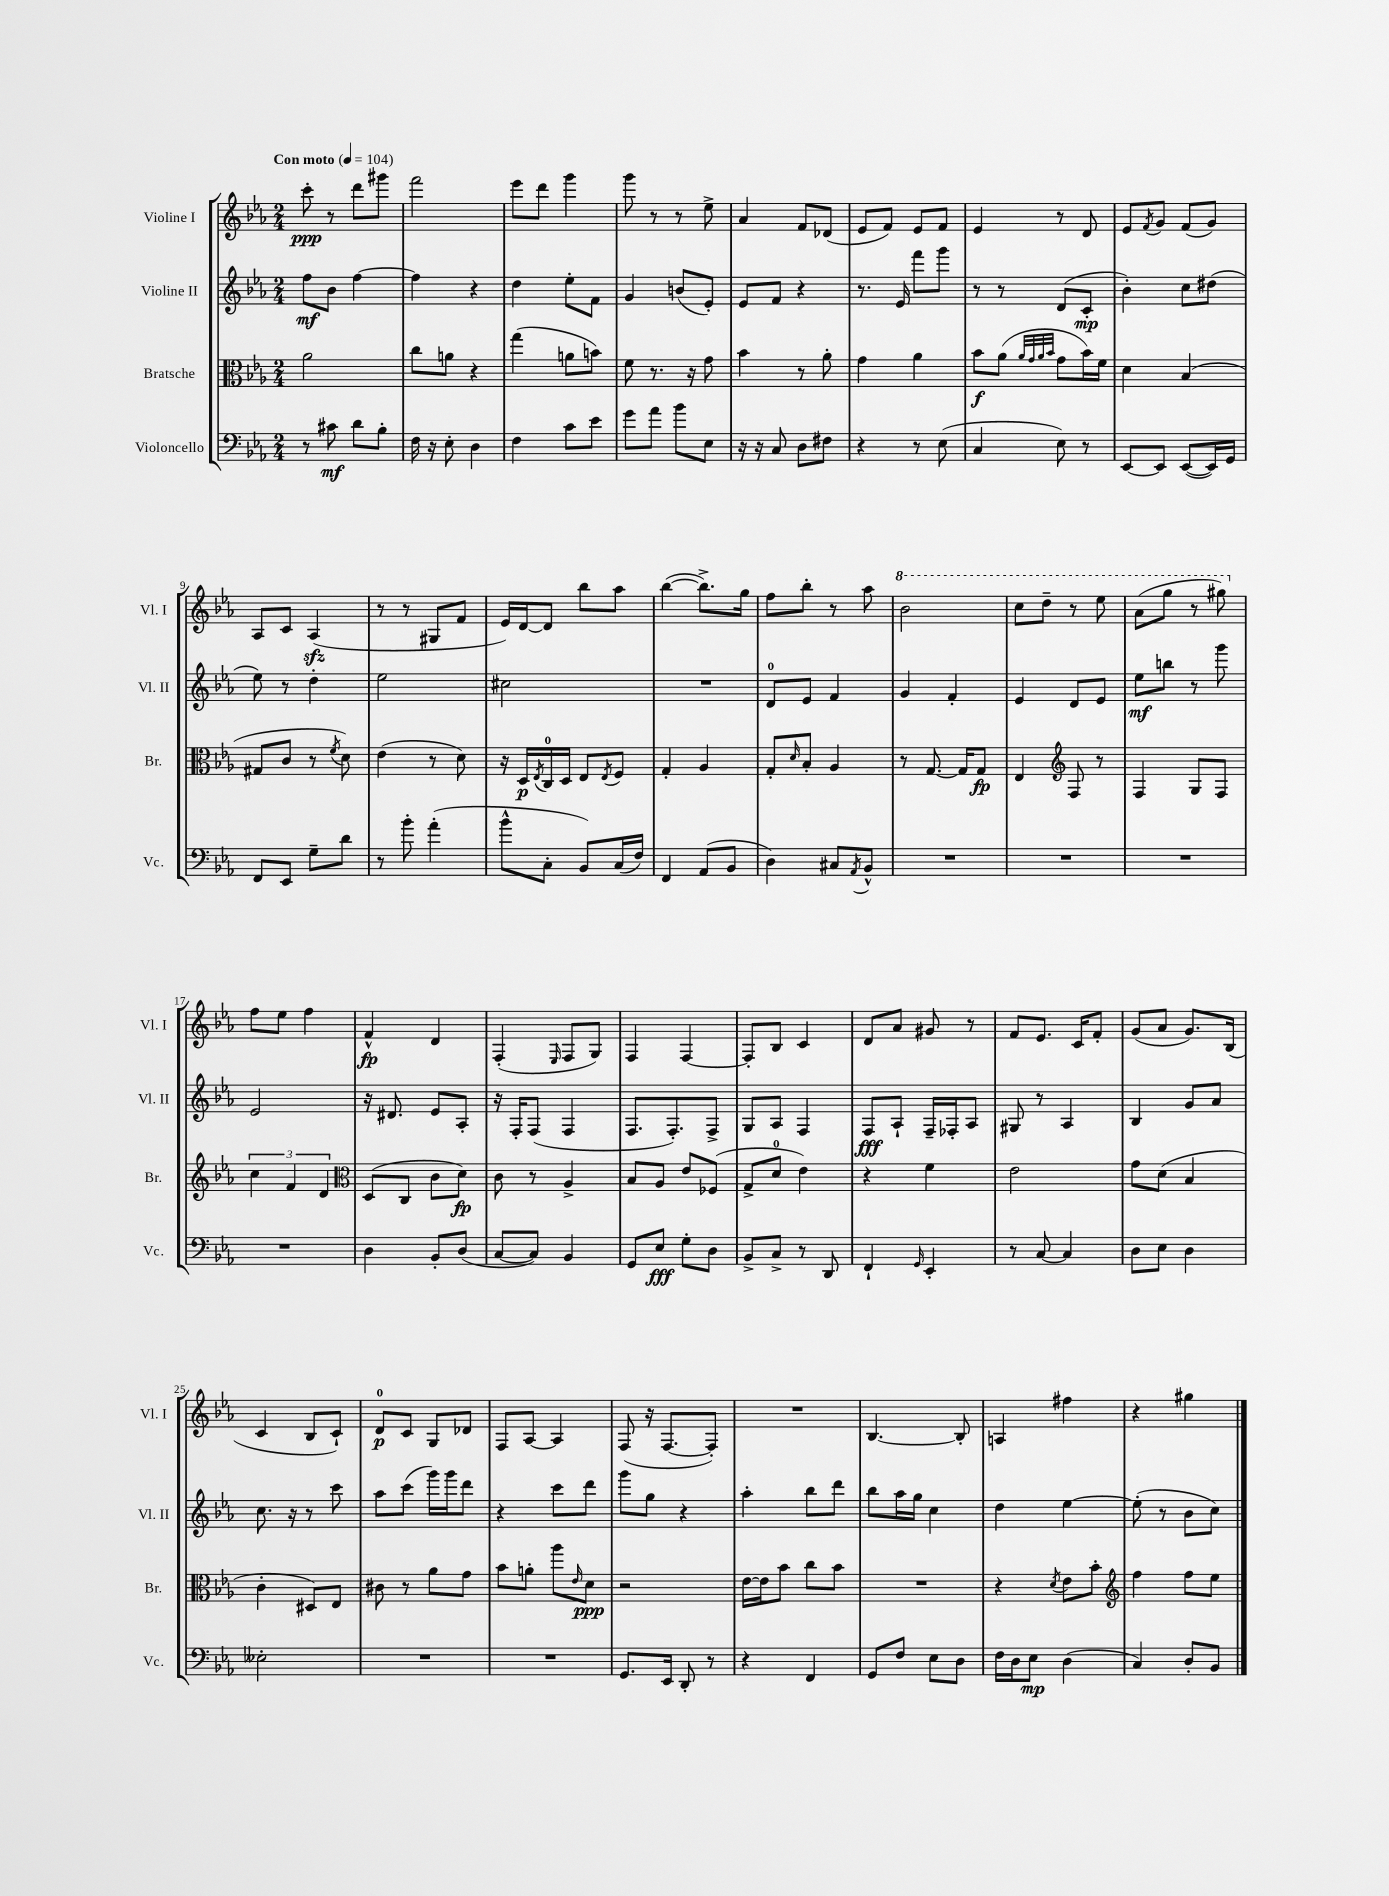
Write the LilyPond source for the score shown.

<<
\new StaffGroup <<
\new Staff = "s0" \with { instrumentName = "Violine I" shortInstrumentName = "Vl. I" } {
    \clef treble \key ees \major \numericTimeSignature \time 2/4 \tempo "Con moto" 4 = 104
    c'''8-.\ppp r8 d'''8 gis'''8 |
    f'''2 |
    ees'''8 d'''8 g'''4 |
    g'''8 r8 r8 ees''8-> |
    aes'4 f'8 des'8( |
    ees'8 f'8) ees'8 f'8 |
    ees'4 r8 d'8 |
    ees'8 \acciaccatura { f'8 } g'8 f'8( g'8) |
    aes8 c'8 aes4\sfz( |
    r8 r8 gis8 f'8 |
    ees'16) d'16~ d'8 bes''8 aes''8 |
    bes''4~( bes''8.->) g''16 |
    f''8 bes''8-. r8 aes''8 |
    \ottava #1 bes''2 |
    c'''8 d'''8-- r8 ees'''8 |
    aes''8( g'''8 r8 gis'''8) \ottava #0 |
    f''8 ees''8 f''4 |
    f'4-^\fp d'4 |
    f4-.( \grace { ees16 } f8 g8) |
    f4 f4~ |
    f8-. bes8 c'4 |
    d'8 aes'8 gis'8 r8 |
    f'8 ees'8. c'16 f'8-. |
    g'8( aes'8 g'8.) bes16( |
    c'4 bes8 c'8-!) |
    d'8-0\p c'8 g8 des'8 |
    f8 aes8~ aes4 |
    f8( r16 f8.~ f8-.) |
    R2 |
    bes4.~ bes8-. |
    a4 fis''4 |
    r4 gis''4 \bar "|." |
}
\new Staff = "s1" \with { instrumentName = "Violine II" shortInstrumentName = "Vl. II" } {
    \clef treble \key ees \major \numericTimeSignature \time 2/4
    f''8\mf bes'8 f''4~ |
    f''4 r4 |
    d''4 ees''8-. f'8 |
    g'4 b'8( ees'8-.) |
    ees'8 f'8 r4 |
    r8. ees'16 f'''8 g'''8 |
    r8 r8 d'8( c'8-.\mp |
    bes'4-.) c''8 dis''8( |
    ees''8) r8 d''4-. |
    ees''2 |
    cis''2 |
    R2 |
    d'8-0 ees'8 f'4 |
    g'4 f'4-. |
    ees'4 d'8 ees'8 |
    ees''8\mf b''8 r8 g'''8 |
    ees'2 |
    r16 dis'8. ees'8 aes8-. |
    r16 f16-. f8( f4 |
    f8. f8.-.) f8-> |
    g8 aes8 f4 |
    f8\fff aes8-! f16-- fes16-. aes8 |
    gis8 r8 aes4 |
    bes4 g'8 aes'8 |
    c''8. r16 r8 c'''8 |
    aes''8 c'''8( g'''16) g'''16 d'''8 |
    r4 c'''8 d'''8 |
    g'''8 g''8 r4 |
    aes''4-. bes''8 d'''8 |
    bes''8 aes''16 g''16 c''4 |
    d''4 ees''4~ |
    ees''8-.( r8 bes'8 c''8) \bar "|." |
}
\new Staff = "s2" \with { instrumentName = "Bratsche" shortInstrumentName = "Br." } {
    \clef alto \key ees \major \numericTimeSignature \time 2/4
    aes'2 |
    c''8 a'8 r4 |
    g''4( a'8 b'8) |
    f'8 r8. r16 g'8 |
    bes'4 r8 aes'8-. |
    g'4 aes'4 |
    bes'8\f aes'8( \grace { aes'32 g'32 aes'32 bes'32 } g'8 bes'16) f'16 |
    d'4 bes4( |
    gis8 c'8 r8 \acciaccatura { f'8 } d'8) |
    ees'4( r8 d'8) |
    r16 d16\p \acciaccatura { ees8 } c16-0 d16 ees8 \acciaccatura { ees8 } f8 |
    g4-. aes4 |
    g8-. \grace { d'16 } bes8-. aes4 |
    r8 g8.~ g16 g8\fp |
    ees4 \clef treble f8 r8 |
    f4 g8 f8 |
    \tuplet 3/2 { c''4 f'4 d'4 } |
    \clef alto d8( c8 c'8 d'8\fp) |
    c'8 r8 aes4-> |
    bes8 aes8 ees'8 fes8( |
    g8-> d'8-0 ees'4) |
    r4 f'4 |
    ees'2 |
    g'8 d'8( bes4 |
    c'4-. dis8) ees8 |
    cis'8 r8 aes'8 g'8 |
    bes'8 a'8-. aes''8 \grace { ees'16 } d'8\ppp |
    r2 |
    ees'16~ ees'16 bes'8 c''8 bes'8 |
    R2 |
    r4 \acciaccatura { d'8 } ees'8 bes'8-. |
    \clef treble f''4 f''8 ees''8 \bar "|." |
}
\new Staff = "s3" \with { instrumentName = "Violoncello" shortInstrumentName = "Vc." } {
    \clef bass \key ees \major \numericTimeSignature \time 2/4
    r8 cis'8\mf d'8 bes8-. |
    f16 r16 ees8-. d4 |
    f4 c'8 ees'8 |
    g'8 aes'8 bes'8 ees8 |
    r16 r16 c8 d8 fis8 |
    r4 r8 ees8( |
    c4 ees8) r8 |
    ees,8~ ees,8 ees,8~( ees,16) g,16 |
    f,8 ees,8 g8-- d'8 |
    r8 bes'8-. aes'4-.( |
    bes'8-^ c8-. bes,8) c16( f16) |
    f,4 aes,8( bes,8 |
    d4) cis8 \acciaccatura { aes,8 } bes,8-^ |
    R2 |
    R2 |
    R2 |
    R2 |
    d4 bes,8-. d8( |
    c8~ c8) bes,4 |
    g,8 ees8\fff g8-. d8 |
    bes,8-> c8-> r8 d,8 |
    f,4-! \grace { g,16 } ees,4-. |
    r8 c8~ c4 |
    d8 ees8 d4 |
    eeses2-. |
    R2 |
    R2 |
    g,8. ees,16 d,8-. r8 |
    r4 f,4 |
    g,8 f8 ees8 d8 |
    f16 d16 ees8\mp d4( |
    c4) d8-. bes,8 \bar "|." |
}
>>
>>
